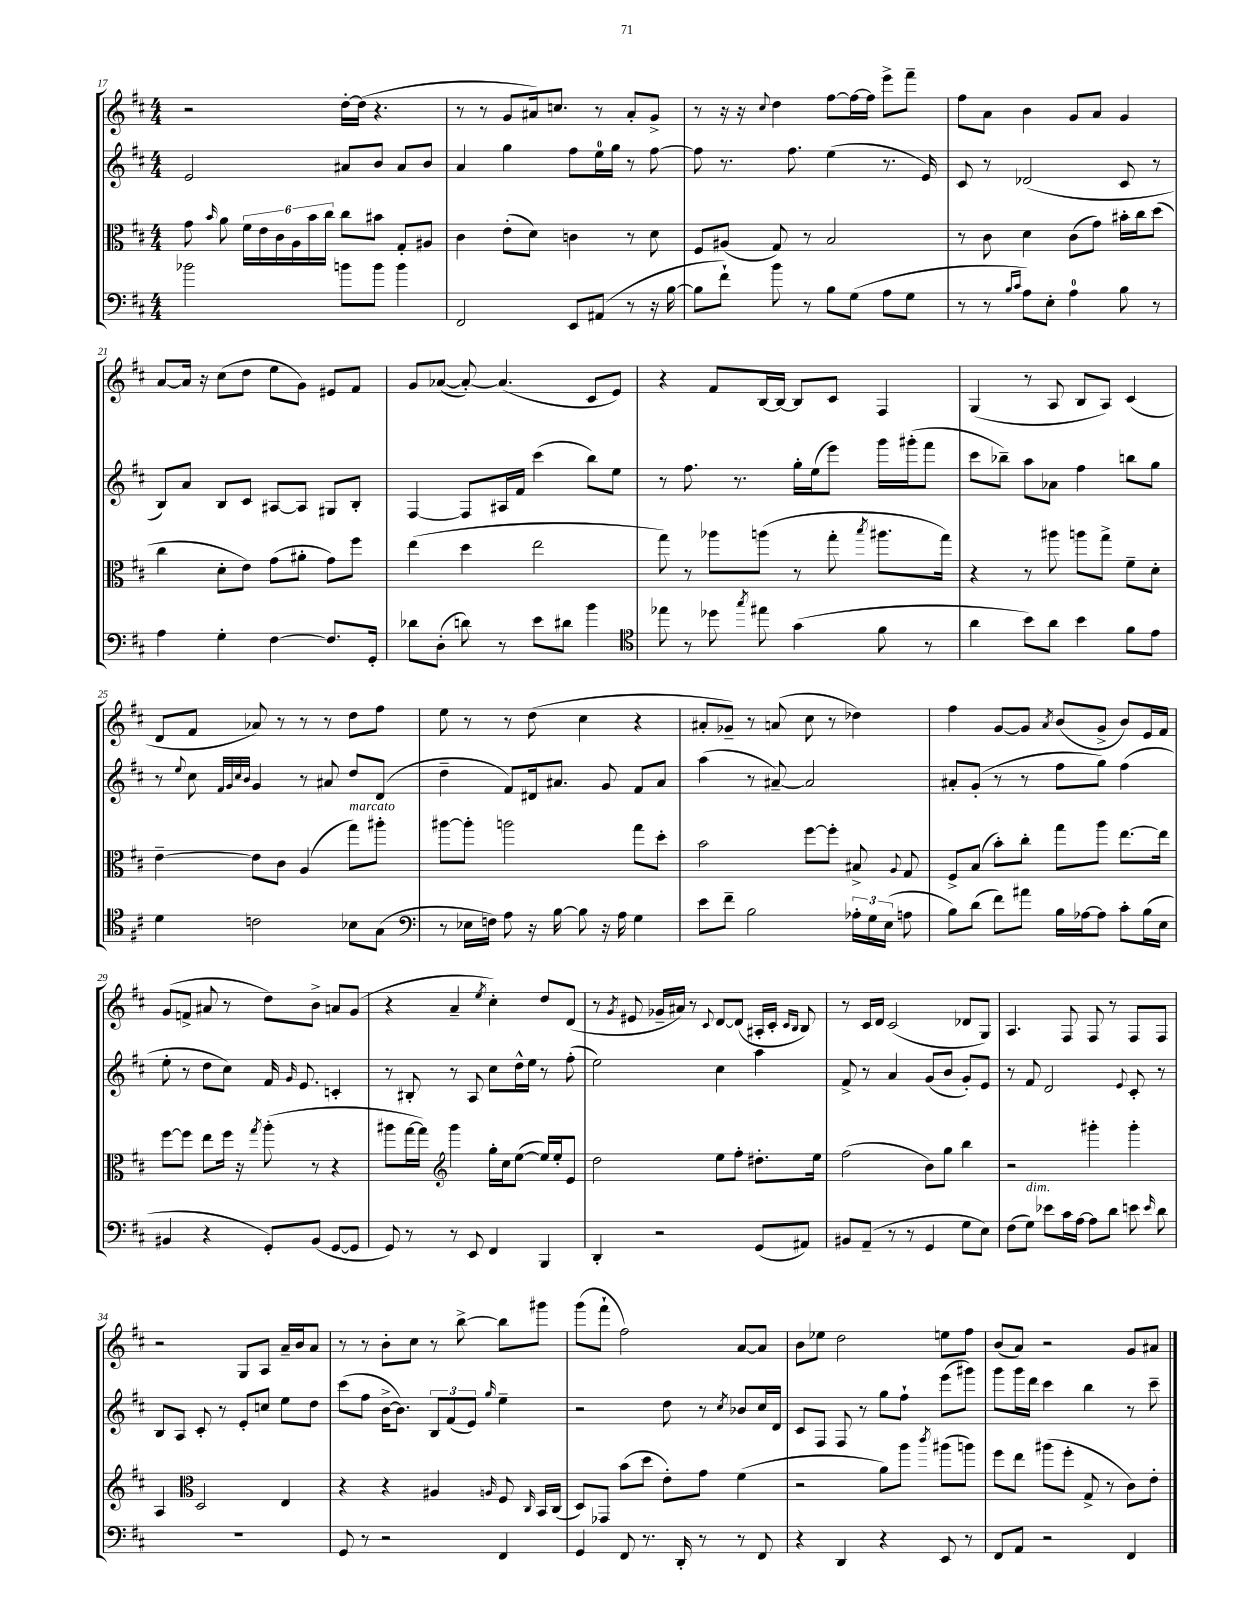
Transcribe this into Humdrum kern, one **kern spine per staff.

**kern	**kern	**kern	**kern
*part4	*part3	*part2	*part1
*staff4	*staff3	*staff2	*staff1
*clefF4	*clefC3	*clefG2	*clefG2
*k[f#c#]	*k[f#c#]	*k[f#c#]	*k[f#c#]
*M4/4	*M4/4	*M4/4	*M4/4
=17	=17	=17	=17
2b-X\	8g\	2e/	2r
.	16qqb/	.	.
.	8a\	.	.
.	24f#\LL	.	.
.	24e\	.	.
.	24c#\	.	.
.	24A\	.	.
.	24b\	.	.
.	24cc#\JJ	.	.
8bn\L	8cc#\L	8a#X/L	[16dd'\LL
.	.	.	(16dd\JJ]
8b\J	8b#X\J	8b/J	4.r
4b\	8G'/L	8a#/L	.
.	8A#X/J	8b/J	.
=18	=18	=18	=18
2FF#/	4c#\	4a/	8r
.	.	.	8r
.	(8e'\L	4gg\	8g/L
.	8d\J)	.	16a#X/k)
.	.	.	8.ccn/J
8EE/L	4cn\	8ff#\L	.
(8AA#X/J	.	16ee\L	8r
.	.	16gg\JJ	.
8r	8r	8r	8a#'/L
16r	8d\	[8ff#\	8g^/J
[16B\	.	.	.
=19	=19	=19	=19
8B\L]	8F#/L	8ff#\]	8r
8f#`\J)	(8A#X/J	8.r	16r
.	.	.	16r
.	.	.	8qqcc#/
8b\	8G/)	.	4dd\
.	.	8.ff#\	.
8r	8r	.	.
8B\L	2B/	(4ee\	[8ff#\L
(8G\J	.	.	16ff#\L_
.	.	.	16ff#\JJ]
8A\L	.	8.r	8eee^\L
8G\J	.	.	8fff#~\J
.	.	16e/)	.
=20	=20	=20	=20
8r	8r	8c#/	8ff#\L
8r	8c#\	8r	8a\J
16qqB/LL	.	.	.
16qqc#/JJ	.	.	.
8A\L)	4d\	(2d-X/	4b\
8E'\J	.	.	.
4A\	(8c#\L	.	8g/L
.	8g\J)	.	8a/J
8B\	16b#X'\LL	8c#/	4g/
.	16cc#\J	.	.
8r	(8dd\J	8r	.
!!LO:LB:g=z
=21	=21	=21	=21
4A\	4cc#\	8B/L)	[8a/L
.	.	8a/J	16a/Jk]
.	.	.	16r
4G'\	8d'\L	8B/L	(8cc#\L
.	8e\J)	8c#/J	8dd\J
[4F#\	(8g\L	[8A#X/L	8ee\L
.	8a#X'\J	8A#/J]	8g\J)
8.F#/L]	8g\L)	8G#X/L	8e#X/L
.	8ff#\J	8B'/J	8f#/J
16GG'/Jk	.	.	.
=22	=22	=22	=22
8d-X\L	(4ee\	[4F#/	8g/L
(8D'\J	.	.	([8a-X/J
8dn\)	4dd\	8F#/L]	8a-'/_)
8r	.	16A#X/L	(4.a-/]
.	.	16f#/JJ	.
8e\L	2ee\	(4ccc#\	.
8d#X\J	.	.	.
4b\	.	8bb\L)	8c#/L
.	.	8ee\J	8e/J)
=23	=23	=23	=23
*clefC4	*	*	*
8ee-X\	8gg\)	8r	4r
8r	8r	8.ff#\	.
8dd-X\	8aa-X\L	.	8f#/L
.	.	8.r	.
8qgg/	.	.	.
8ee#X\	(8aan\J	.	[16B/L
.	.	.	16B/JJ_
(4g\	8r	16gg'\LL	8B/L]
.	.	(16ee\J	.
.	8gg'\	8eee\J)	8c#/J
.	8qbb/	.	.
8f#\	8.aa#X\L	16ggg\LL	4F#/
.	.	(16ggg#X'\J	.
8r	.	8fff#\J	.
.	16gg\Jk)	.	.
=24	=24	=24	=24
4a\	4r	8ccc#\L	(4G/
.	.	8bb-X~\J)	.
8b\L)	8r	8aa\L	8r
8a\J	8aa#X\	8a-X\J	8A/
4b\	8aan\L	4ff#\	8B/L
.	8gg^\J	.	8A/J)
8f#\L	8f#~\L	8bbn\L	(4c#/
8e\J	8d'\J	8gg\J	.
!!LO:LB:g=z
=25	=25	=25	=25
4d\	[4e~\	8r	8d/L
.	.	8qqee/	.
.	.	8cc#\	8f#/J
.	.	32qqf#/LLL	.
.	.	32qqg/	.
.	.	32qqcc#/	.
.	.	32qqb/JJJ	.
2cn\	8e\L]	4g/	8a-X/)
.	8c#\J	.	8r
.	(4A/	8r	8r
.	.	8a#X/	8r
!	!LO:TX:a:i:t=marcato	!	!
8B-X\L	8gg\L)	8dd/L	8dd\L
(8G\J	8aa#X'\J	(8d/J	8ff#\J
=26	=26	=26	=26
*clefF4	*	*	*
8r	[8aa#X\L	4dd~\	8ee\
16E-X\LL	8aa#'\J]	.	8r
16Fn\JJ)	.	.	.
8A\	2aan\	8f#/L)	8r
16r	.	16d#X/k	(8dd\
[16B\	.	8.a#X/J	.
8B\]	.	.	4cc#\
16r	.	8g/	.
16A\	.	.	.
4G\	8gg\L	8f#/L	4r
.	8dd'\J	8a#/J	.
=27	=27	=27	=27
8e\L	2b\	(4aa\	8a#X'/L
8f#~\J	.	.	8g-X~/J)
2B\	.	8r	8r
.	.	[8a#X~/)	(8an/
.	[8ff#\L	2a#/]	8cc#\
.	8ff#'\J]	.	8r
24A-X'\LL	8B#X^/	.	4dd-X\)
24G\	.	.	.
(24E\JJ	.	.	.
.	8qqA/	.	.
8An\	8G/	.	.
=28	=28	=28	=28
8B\L)	8F#^/L	8a#X'/L	4ff#\
(8d\J	(8B/J	(8g'/J	.
8f#\L)	8b'\L)	8r	[8g/L
8a#X\J	8cc#'\J	8r	8g/J]
.	.	.	8qa/
16B\LL	8gg\L	8ff#\L	(8b/L
[16A-X\J	.	.	.
8A-\J]	8aa\J	8gg\J)	8g^/J
8c#'\L	[8.ee\L	(4ff#\	8b/L)
(16B\L	.	.	16e/L
16E\JJ	16ee\Jk]	.	16f#/JJ
!!LO:LB:g=z
=29	=29	=29	=29
4BB#X/	[8ff#\L	8ee'\	(8g/L
.	8ff#\J]	8r	8fn^/J
4r	8ee\L	8dd\L	8a#X/
.	16ff#\Jk	8cc#\J)	8r
.	16r	.	.
.	8qgg/	.	.
8GG'/L)	(8aa'\	16f#/	8dd\L)
.	.	16qqg/	.
.	.	8.e/	.
(8BB#/J	8r	.	8b^\J
[8GG/L	4r	4cn'/	8an/L
8GG/J]	.	.	(8g/J
=30	=30	=30	=30
8GG/)	8aa#X\L	8r	4r
8r	[16gg\L	8B#X'/	.
.	16gg\JJ])	.	.
*	*clefG2	*	*
8r	4ggg\	8r	4a~/
8EE/	.	8A/	.
.	.	.	8qee/
4FF#/	16gg'\LL	8cc#\L	4cc#'\)
.	16cc#\J	.	.
.	([8ee\J	16dd^^\L	.
.	.	16ee\JJ	.
4BBB/	16ee/LL])	8r	8dd/L
.	16ee'/J	.	.
.	8e/J	(8ff#'\	(8d/J
=31	=31	=31	=31
4DD'/	2dd\	2ee\)	8r
.	.	.	8qg/
.	.	.	8e#X/
2r	.	.	16g-X~/LL
.	.	.	16a#X/JJ)
.	.	.	8r
.	.	.	8qqc#/
.	8ee\L	4cc#\	[8d/L
.	8ff#'\J	.	(8d/J]
(8GG/L	8.dd#X'\L	4aa\	16A#X'/LL
.	.	.	16c#'/JJ
.	.	.	16qqc#/LL
.	.	.	16qqB/JJ
8AA#X/J)	.	.	8B/)
.	16ee\Jk	.	.
=32	=32	=32	=32
8BB#X/L	(2ff#\	8f#^/	8r
(8AA~/J	.	8r	16c#/LL
.	.	.	16d/JJ
8r	.	4a/	(2c#/
8r	.	.	.
4GG/	8b\L)	(8g/L	.
.	8gg\J	8b/J	.
8G\L	4bb\	8g'/L)	8d-X/L
8E\J)	.	8e/J	8G/J)
=33	=33	=33	=33
(8F#\L	2r	8r	4.A/
!LO:TX:a:i:t=dim.	!	!	!
8G\J)	.	8f#/	.
8e-X\L	.	2d/	.
16c#\L	.	.	8F#/
[16A\JJ	.	.	.
8A\L]	4ggg#X'\	.	8F#/
8d\J	.	.	8r
.	.	8qqe/	.
8en\	4ggg#'\	8c#'/	8F#/L
16qqe/	.	.	.
8d\	.	8r	8F#/J
!!LO:LB:g=z
=34	=34	=34	=34
1r	4A/	8B/L	2r
.	.	8A/J	.
*	*clefC3	*	*
.	2D/	8c#'/	.
.	.	8r	.
.	.	8e'/L	8G/L
.	.	8ccn/J	8A/J
.	4E/	8ee\L	16a~/LL
.	.	.	16b/J
.	.	8dd\J	8a/J
=35	=35	=35	=35
8GG/	4r	(8ccc#\L	8r
8r	.	8ff#\J	8r
2r	4r	[16b^\KL	8b'\L
.	.	8.b\J])	.
.	.	.	8cc#\J
.	4A#X/	12B/L	8r
.	.	(12f#/	.
.	.	.	[8bb^\
.	.	12e/J)	.
.	16qqAn/	16qqgg/	.
4FF#/	8F#/	4ee~\	8bb\L]
.	16qqC#/	.	.
.	16BB/LL	.	8ggg#X\J
.	(16C#/JJ	.	.
=36	=36	=36	=36
4GG/	8D/L)	2r	(8ggg\L
.	8GG-X/J	.	8fff#`\J
8FF#/	(8b\L	.	2ff#\)
8.r	8dd\J	.	.
.	8e'\L)	8dd\	.
16DD'/	.	.	.
8r	8g\J	8r	.
.	.	8qcc#/	.
8r	(4f#\	8b-X/L	[8a/L
8FF#/	.	16cc#/L	8a/J]
.	.	16d/JJ	.
=37	=37	=37	=37
4r	2r	8c#/L	8b\L
.	.	8F#/J	8ee-X\J
4DD/	.	8F#/	2dd\
.	.	8r	.
4r	8a\L)	8gg\L	.
.	8aa\J	8ff#`\J	.
.	8qccc#/	.	.
8EE/	(8aa#X\L	(8eee\L	8een\L
8r	8aan\J)	8ggg#X\J)	8ff#\J
=38	=38	=38	=38
8FF#/L	8ff#\L	8ggg\L	(8b/L
8AA/J	8ee\J	16ggg\L	8a/J)
.	.	16ddd\JJ	.
2r	(8aa#X\L	4ccc#\	2r
.	8ff#'\J	.	.
.	8G^/	4bb\	.
.	8r	.	.
4FF#/	8c#\L)	8r	8g/L
.	8e'\J	8ccc#~\	8a#X/J
==	==	==	==
*-	*-	*-	*-
